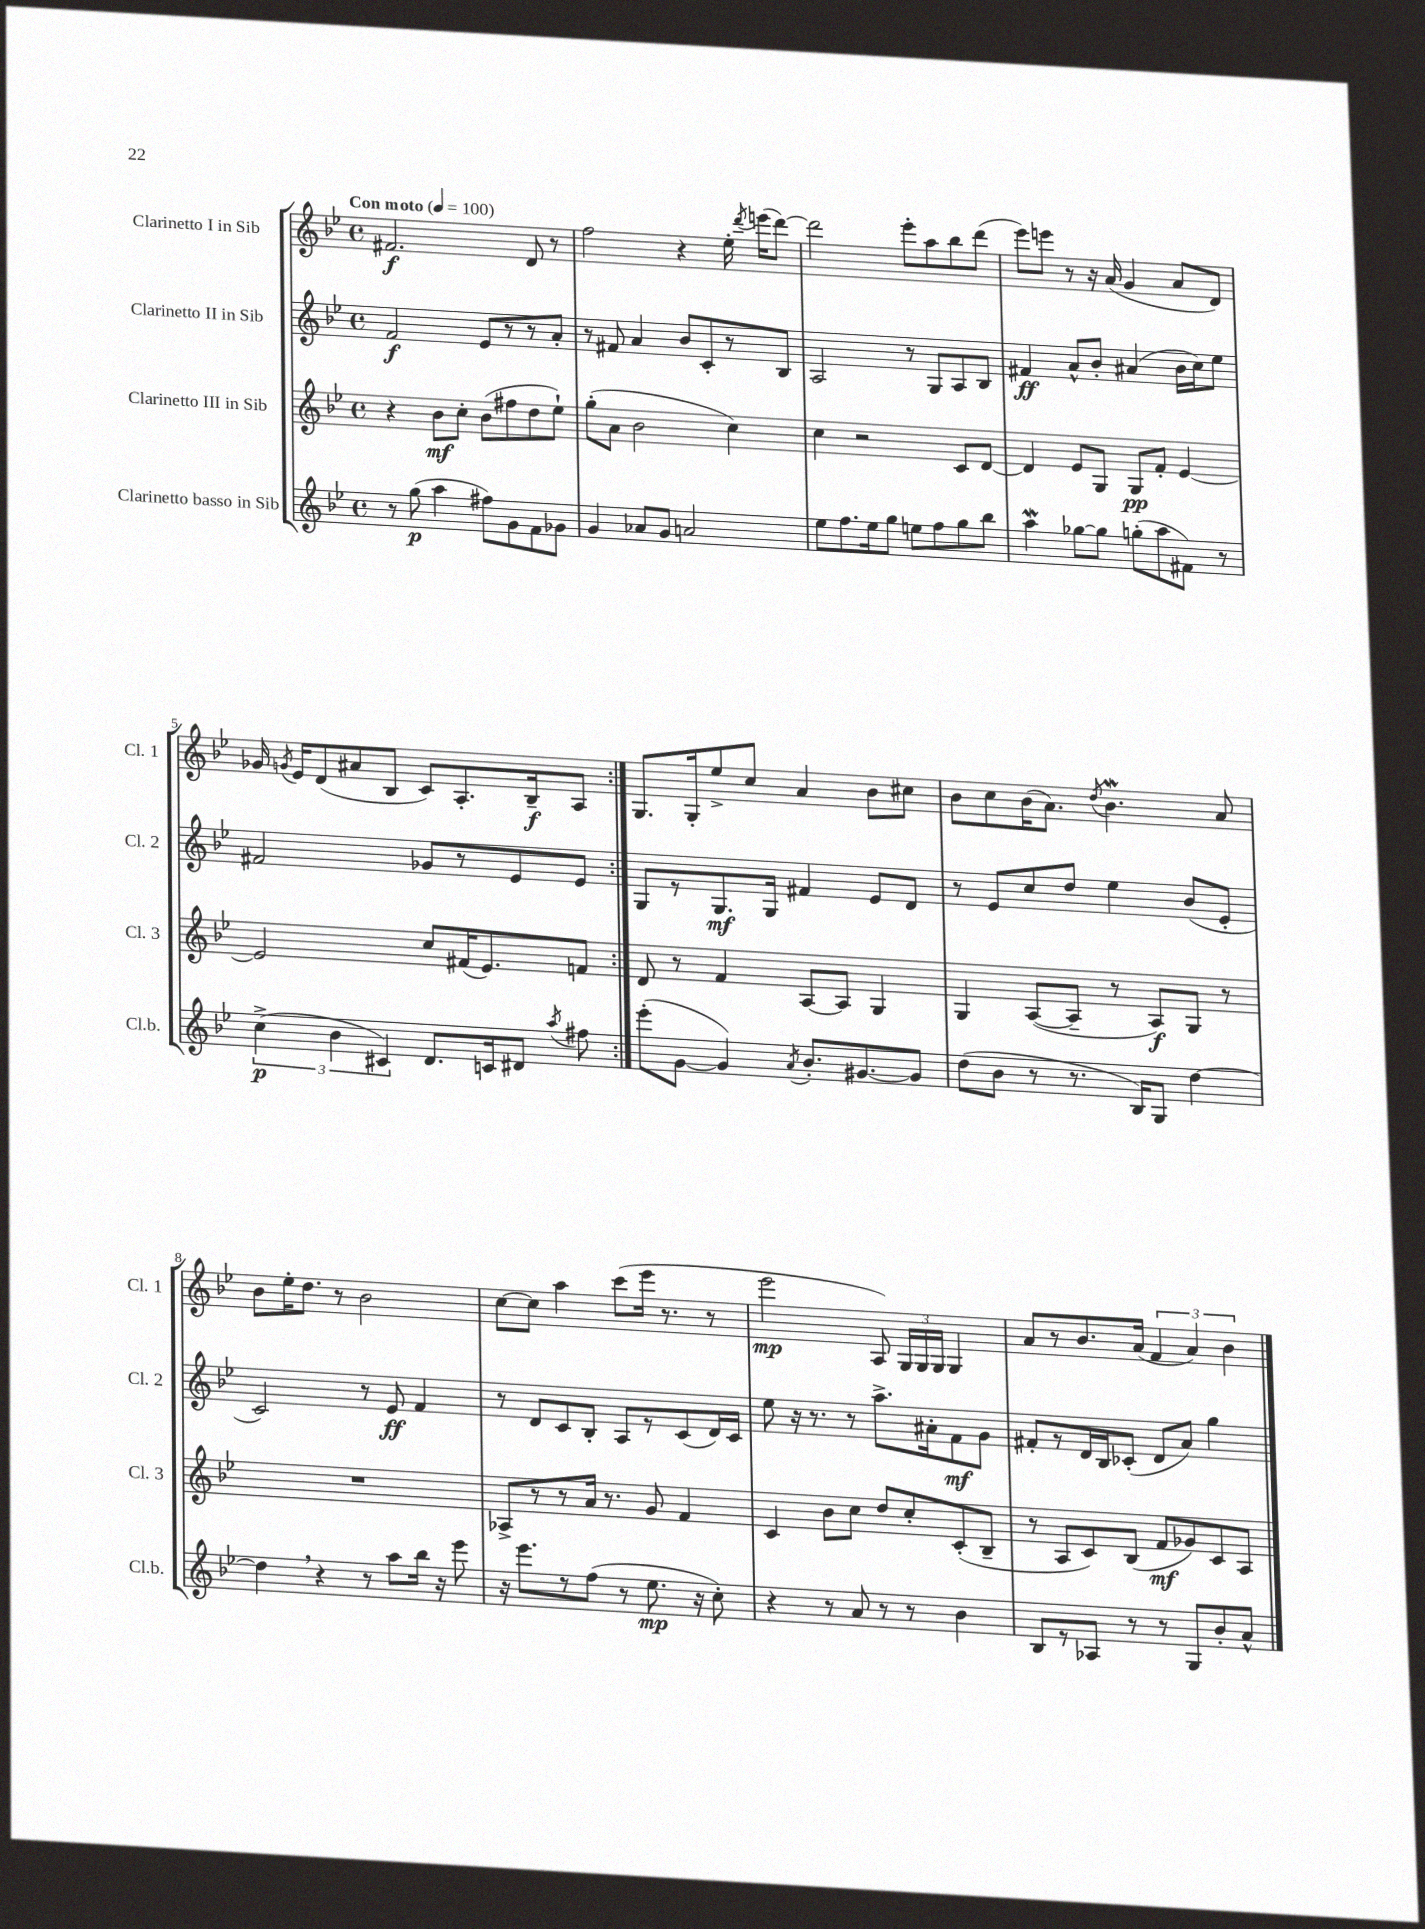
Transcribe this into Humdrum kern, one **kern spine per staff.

**kern	**dynam	**kern	**dynam	**kern	**dynam	**kern	**dynam
*part4	*part4	*part3	*part3	*part2	*part2	*part1	*part1
*staff4	*staff4	*staff3	*staff3	*staff2	*staff2	*staff1	*staff1
*I"Clarinetto basso in Sib	*	*I"Clarinetto III in Sib	*	*I"Clarinetto II in Sib	*	*I"Clarinetto I in Sib	*
*I'Cl.b.	*	*I'Cl. 3	*	*I'Cl. 2	*	*I'Cl. 1	*
*clefG2	*	*clefG2	*	*clefG2	*	*clefG2	*
*k[b-e-]	*	*k[b-e-]	*	*k[b-e-]	*	*k[b-e-]	*
*M4/4	*	*M4/4	*	*M4/4	*	*M4/4	*
*met(c)	*	*met(c)	*	*met(c)	*	*met(c)	*
*MM100	*	*MM100	*	*MM100	*	*MM100	*
=1	=1	=1	=1	=1	=1	=1	=1
!	!	!	!	!	!	!LO:TX:a:B:t=Con moto	!
8r	.	4r	.	2f/	f	2.f#X/	f
(8gg\	p	.	.	.	.	.	.
4aa\	.	8b-\L	mf	.	.	.	.
.	.	8cc'\J	.	.	.	.	.
8ff#X\L)	.	(8b-\L	.	8e-/L	.	.	.
8g\	.	8ff#X\	.	8r	.	.	.
8f\	.	8dd\	.	8r	.	8d/	.
8g-X\J	.	8ee-`\J)	.	8a'/J	.	8r	.
=2	=2	=2	=2	=2	=2	=2	=2
4g/	.	(8gg'\L	.	8r	.	2ff\	.
.	.	8a\J	.	8f#X/	.	.	.
8a-X/L	.	2b-\	.	4a/	.	.	.
8g/J	.	.	.	.	.	.	.
2an/	.	.	.	8b-/L	.	4r	.
.	.	.	.	8c'/	.	.	.
.	.	4cc\)	.	8r	.	16ee-'\	.
.	.	.	.	.	.	8qddd/	.
.	.	.	.	.	.	(16eeen\KL	.
.	.	.	.	8B-/J	.	[8ddd\J)	.
=3	=3	=3	=3	=3	=3	=3	=3
8ee-\L	.	4cc\	.	2A/	.	2ddd\]	.
8.ff\	.	.	.	.	.	.	.
.	.	2r	.	.	.	.	.
16ee-\k	.	.	.	.	.	.	.
8gg\J	.	.	.	.	.	.	.
8een\L	.	.	.	8r	.	8eee-'\L	.
8ff\	.	.	.	8G/L	.	8aa\	.
8gg\	.	8c/L	.	8A/	.	8bb-\	.
8bb-\J	.	[8d/J	.	8B-/J	.	(8ddd\J	.
=4	=4	=4	=4	=4	=4	=4	=4
4aaW\	.	4d/]	.	4f#X/	ff	8eee-\L)	.
.	.	.	.	.	.	8eeen\J	.
[8gg-X\L	.	8e-/L	.	8a^^/L	.	8r	.
8gg-\J]	.	8G/J	.	8b-'/J	.	16r	.
.	.	.	.	.	.	(16a/	.
(8ggn'\L	.	8G/L	pp	(4a#X/	.	4g/	.
8aa\	.	8f'/J	.	.	.	.	.
8f#X\J)	.	[4e-/	.	16b-\LL	.	8a/L	.
.	.	.	.	16cc\J)	.	.	.
8r	.	.	.	8ee-\J	.	8d/J)	.
!!LO:LB:g=z
=5	=5	=5	=5	=5	=5	=5	=5
(6cc^\	p	2e-/]	.	2f#X/	.	16g-X/	.
.	.	.	.	.	.	8qgn/	.
.	.	.	.	.	.	16e-/KL	.
.	.	.	.	.	.	(8d/	.
6b-\	.	.	.	.	.	.	.
.	.	.	.	.	.	8a#X/	.
6c#X/)	.	.	.	.	.	.	.
.	.	.	.	.	.	8B-/J	.
8.d/L	.	8cc/L	.	8g-X/L	.	8c/L)	.
.	.	(16f#X/K	.	8r	.	8.A'/	.
16cn/k	.	8.e-/)	.	.	.	.	.
8d#X/J	.	.	.	8e-/	.	.	.
.	.	.	.	.	.	16B-~/k	f
8qaa/	.	.	.	.	.	.	.
8ff#X\	.	8fn/J	.	8e-/J	.	8A/J	.
=6:|!	=6:|!	=6:|!	=6:|!	=6:|!	=6:|!	=6:|!	=6:|!
(8eee-'\L	.	8d/	.	8G/L	.	8.G/L	.
[8g\J	.	8r	.	8r	.	.	.
.	.	.	.	.	.	16G'/k	.
4g/])	.	4f/	.	8.G/	mf	8ee-^/	.
.	.	.	.	.	.	8cc/J	.
.	.	.	.	16G/Jk	.	.	.
8qa/	.	.	.	.	.	.	.
8.b-'/L	.	[8A/L	.	4f#X/	.	4a/	.
.	.	8A/J]	.	.	.	.	.
[8.g#X/	.	.	.	.	.	.	.
.	.	4G/	.	8e-/L	.	8b-\L	.
8g#/J]	.	.	.	8d/J	.	8cc#X\J	.
=7	=7	=7	=7	=7	=7	=7	=7
(8dd\L	.	4G/	.	8r	.	8b-\L	.
8b-\J	.	.	.	8e-/L	.	8cc\	.
8r	.	([8A/L	.	8cc/	.	(16b-\K	.
.	.	.	.	.	.	8.a\J)	.
8.r	.	8A~/J]	.	8dd/J	.	.	.
.	.	.	.	.	.	8qdd/	.
.	.	8r	.	4ee-\	.	4.b-w\	.
16B-/KL)	.	.	.	.	.	.	.
8G/J	.	8A/L)	f	.	.	.	.
[4dd\	.	8G/J	.	(8b-/L	.	.	.
.	.	8r	.	8e-'/J	.	8a/	.
!!LO:LB:g=z
=8	=8	=8	=8	=8	=8	=8	=8
4dd,\]	.	1r	.	2c/)	.	8b-\L	.
.	.	.	.	.	.	16ee-'\K	.
.	.	.	.	.	.	8.dd\J	.
4r	.	.	.	.	.	.	.
.	.	.	.	.	.	8r	.
8r	.	.	.	8r	.	2b-\	.
8aa\L	.	.	.	8e-/	ff	.	.
16bb-\Jk	.	.	.	4f/	.	.	.
16r	.	.	.	.	.	.	.
8eee-\	.	.	.	.	.	.	.
=9	=9	=9	=9	=9	=9	=9	=9
16r	.	8A-X^/L	.	8r	.	[8cc\L	.
8.eee-\L	.	.	.	.	.	.	.
.	.	8r	.	8d/L	.	8cc\J]	.
8r	.	8r	.	8c/	.	4aa\	.
(8ff\J	.	16a/Jk	.	8B-'/J	.	.	.
.	.	8.r	.	.	.	.	.
8r	.	.	.	8A/L	.	(8ccc\L	.
8.ee-\	mp	8g/	.	8r	.	16eee-\Jk	.
.	.	.	.	.	.	8.r	.
.	.	4f/	.	(8c/	.	.	.
16r	.	.	.	.	.	.	.
8cc'\)	.	.	.	16d/L)	.	8r	.
.	.	.	.	16c/JJ	.	.	.
=10	=10	=10	=10	=10	=10	=10	=10
4r	.	4c/	.	8ee-\	.	2eee-\	mp
.	.	.	.	16r	.	.	.
.	.	.	.	8.r	.	.	.
8r	.	8b-\L	.	.	.	.	.
8a/	.	8cc\J	.	8r	.	.	.
8r	.	8dd/L	.	8.aa^\L	.	8A/)	.
8r	.	8cc'/	.	.	.	24G/LL	.
.	.	.	.	.	.	24G/	.
.	.	.	.	16a#X'\k	.	.	.
.	.	.	.	.	.	24G/JJ	.
4b-\	.	(8c'/	.	8f\	mf	4G/	.
.	.	8B-~/J	.	8g\J	.	.	.
=11	=11	=11	=11	=11	=11	=11	=11
8B-/L	.	8r	.	8f#X'/L	.	8a/L	.
8r	.	8A/L	.	8r	.	8r	.
8A-X/J	.	8c/)	.	16d/L	.	8.b-/	.
.	.	.	.	16B-/J	.	.	.
8r	.	(8B-/J	.	(8c-X'/J	.	.	.
.	.	.	.	.	.	(16a/Jk	.
8r	.	8f/L	mf	8d/L	.	6f/	.
8G/L	.	8g-X/)	.	8a/J)	.	.	.
.	.	.	.	.	.	6a/)	.
8b-'/	.	8c/	.	4gg\	.	.	.
.	.	.	.	.	.	6b-\	.
8a^^/J	.	8A/J	.	.	.	.	.
==	==	==	==	==	==	==	==
*-	*-	*-	*-	*-	*-	*-	*-
